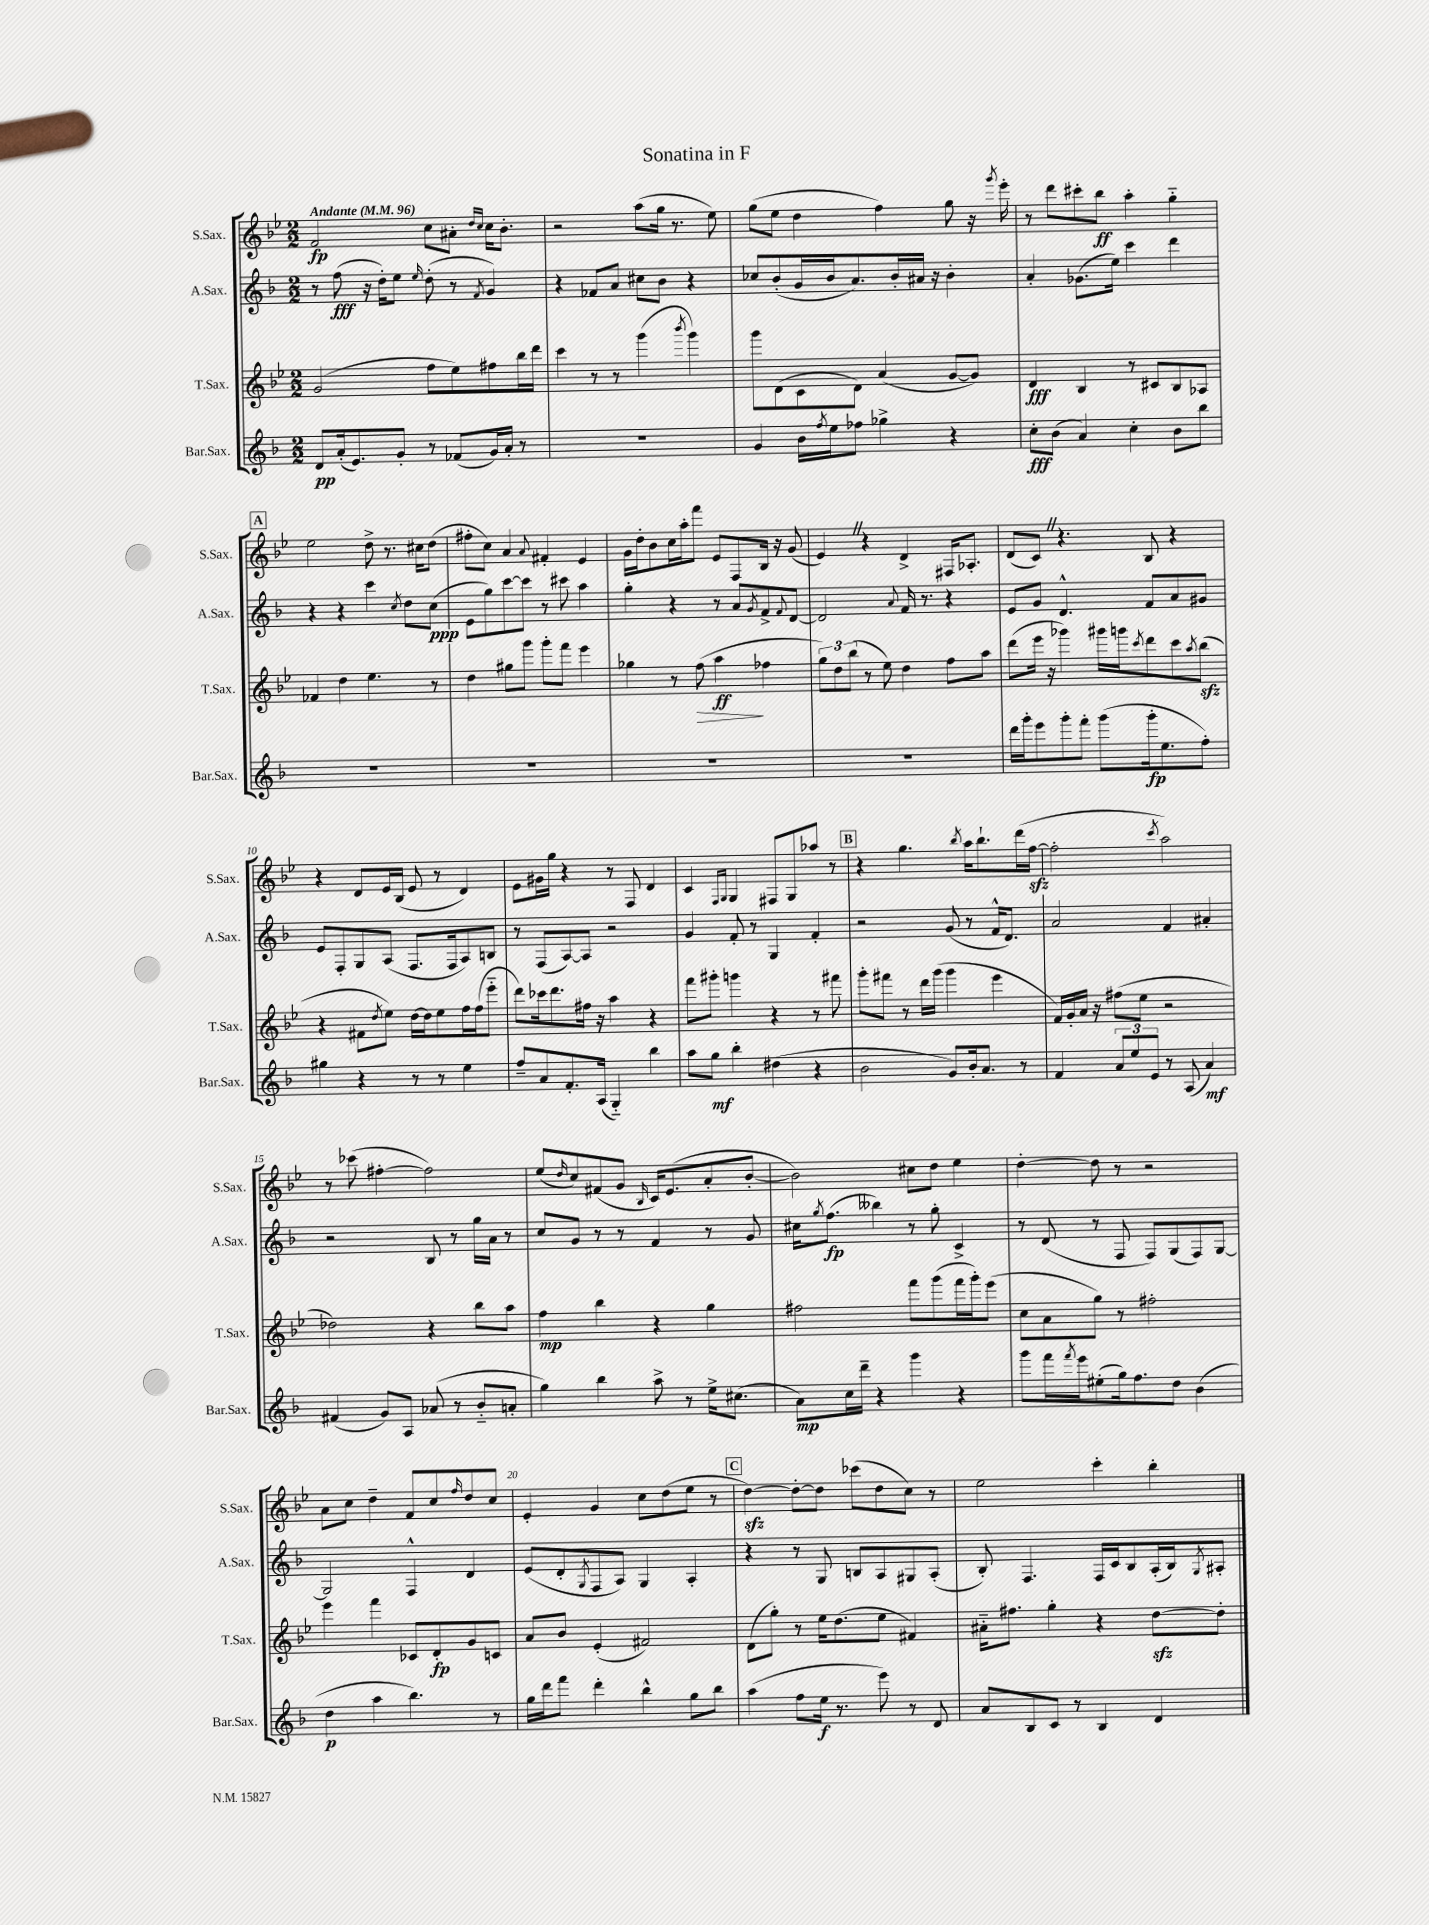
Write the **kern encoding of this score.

**kern	**dynam	**kern	**dynam	**kern	**dynam	**kern	**dynam
*part4	*part4	*part3	*part3	*part2	*part2	*part1	*part1
*staff4	*staff4	*staff3	*staff3	*staff2	*staff2	*staff1	*staff1
*I"Bar.Sax.	*	*I"T.Sax.	*	*I"A.Sax.	*	*I"S.Sax.	*
*I'Bar.Sax.	*	*I'T.Sax.	*	*I'A.Sax.	*	*I'S.Sax.	*
*clefG2	*	*clefG2	*	*clefG2	*	*clefG2	*
*k[b-]	*	*k[b-e-]	*	*k[b-]	*	*k[b-e-]	*
*M2/2	*	*M2/2	*	*M2/2	*	*M2/2	*
*MM96	*	*MM96	*	*MM96	*	*MM96	*
=1	=1	=1	=1	=1	=1	=1	=1
!	!	!	!	!	!	!LO:TX:a:B:t=Andante	!
8d/L	pp	(2g/	.	8r	.	2f/	fp
(16a'/k	.	.	.	(8ff\	fff	.	.
8.e/)	.	.	.	.	.	.	.
.	.	.	.	16r	.	.	.
.	.	.	.	16dd'\KL)	.	.	.
8g'/J	.	.	.	8ee\J	.	.	.
.	.	.	.	16qqee/	.	.	.
8r	.	8ff\L	.	(8dd'\	.	8cc\L	.
(8f-X/L	.	8ee-\)	.	8r	.	8a#X'\J	.
.	.	.	.	.	.	16qqdd/LL	.
.	.	.	.	8qf/	.	16qqcc/JJ	.
16g/L)	.	8ff#X\	.	4g/)	.	16cc\KL	.
16a'/JJ	.	.	.	.	.	8.b-'\J	.
8r	.	16bb-\L	.	.	.	.	.
.	.	16ddd\JJ	.	.	.	.	.
=2	=2	=2	=2	=2	=2	=2	=2
1r	.	4ccc\	.	4r	.	2r	.
.	.	8r	.	8f-X/L	.	.	.
.	.	8r	.	8a/J	.	.	.
.	.	(4ggg\	.	8cc#X\L	.	(8aa\L	.
.	.	.	.	8b-\J	.	16gg\Jk	.
.	.	.	.	.	.	8.r	.
.	.	8qbbb-/	.	.	.	.	.
.	.	4ggg\)	.	4r	.	.	.
.	.	.	.	.	.	8ee-\)	.
=3	=3	=3	=3	=3	=3	=3	=3
4g/	.	8ggg\L	.	8cc-X/L	.	(8gg\L	.
.	.	(8d\	.	(8b-'/	.	8ee-\J	.
16b-\LL	.	8c\	.	16g/L	.	4dd\	.
8qff/	.	.	.	.	.	.	.
16ee\J	.	.	.	16b-/J	.	.	.
8ff-X\J	.	8d\J)	.	8.a/)	.	.	.
4gg-X^\	.	(4a/	.	.	.	4ff\)	.
.	.	.	.	16b-'/L	.	.	.
.	.	.	.	16a#X/JJ	.	.	.
.	.	.	.	16r	.	.	.
4r	.	[8g/L	.	4b-'\	.	8gg\	.
.	.	8g/J])	.	.	.	16r	.
.	.	.	.	.	.	8qggg/	.
.	.	.	.	.	.	16eee-'\	.
=4	=4	=4	=4	=4	=4	=4	=4
8cc'\L	fff	4d/	fff	4a'/	.	8r	.
(8b-\J	.	.	.	.	.	8ddd\L	.
4a/)	.	4B-/	.	(8.g-X\L	.	8ccc#X'\	.
.	.	.	.	.	.	8bb-\J	ff
.	.	.	.	16ee\Jk)	.	.	.
4cc'\	.	8r	.	4ccc\	.	4aa'\	.
.	.	8c#X/L	.	.	.	.	.
8b-\L	.	8B-/	.	4ddd\	.	4gg\	.
8bb-\J	.	8A-X/J	.	.	.	.	.
!!LO:LB:g=z
!!LO:REH:place=s1:t=A
=5	=5	=5	=5	=5	=5	=5	=5
1r	.	4f-X/	.	4r	.	2ee-\	.
.	.	4dd\	.	4r	.	.	.
.	.	4.ee-\	.	4ccc\	.	8dd^\	.
.	.	.	.	.	.	8.r	.
.	.	.	.	8qcc/	.	.	.
.	.	.	.	8dd\L	.	.	.
.	.	.	.	.	.	16cc#X\KL	.
.	.	8r	.	(8cc\J	ppp	(8dd\J	.
=6	=6	=6	=6	=6	=6	=6	=6
1r	.	4dd\	.	8e\L	.	8ff#X'\L	.
.	.	.	.	8gg\)	.	8cc\J)	.
.	.	8gg#X\L	.	[8ccc\	.	4a/	.
.	.	8ggg\J	.	8ccc\J]	.	.	.
.	.	.	.	.	.	8qqa/	.
.	.	8ggg'\L	.	8r	.	4f#X'/	.
.	.	8fff\J	.	8ccc#X\	.	.	.
.	.	4eee-\	.	4aa\	.	4e-/	.
=7	=7	=7	=7	=7	=7	=7	=7
1r	.	4gg-X\	.	4gg'\	.	16g\LL	.
.	.	.	.	.	.	16dd'\J	.
.	.	.	.	.	.	8b-\	.
.	.	8r	.	4r	.	16cc\L	.
.	.	.	.	.	.	16aa'\J	.
!	!	!	!LO:HP:b	!	!	!	!
.	.	(8ff\	>	.	.	8fff\J	.
.	.	4aa\	ff	8r	.	8e-/L	.
.	.	.	.	8a/L	.	8F/	.
.	.	.	.	8qg/	.	.	.
.	.	4ff-X\	]	8f^/	.	16B-/Jk	.
.	.	.	.	.	.	16r	.
.	.	.	.	8qqf/	.	.	.
.	.	.	.	[8d/J	.	(8g/	.
=8	=8	=8	=8	=8	=8	=8	=8
1r	.	12gg\L)	.	2d/]	.	4e-Z/)	.
.	.	12dd\	.	.	.	.	.
.	.	(12bb-\J	.	.	.	.	.
.	.	8r	.	.	.	4r	.
.	.	8ee-\)	.	.	.	.	.
.	.	.	.	8qqa/	.	.	.
.	.	4dd\	.	16f/	.	4d^/	.
.	.	.	.	8.r	.	.	.
.	.	8ff\L	.	4r	.	16F#X/KL	.
.	.	.	.	.	.	8.A-X'/J	.
.	.	8aa\J	.	.	.	.	.
=9	=9	=9	=9	=9	=9	=9	=9
16ddd\LL	.	(8ddd\L	.	8e/L	.	(8d/L	.
16ggg'\J	.	.	.	.	.	.	.
8eee\	.	16eee-\Jk	.	8g/J	.	8cZ/J)	.
.	.	16r	.	.	.	.	.
8ggg'\	.	4ggg-X\)	.	4.d^^/	.	4.r	.
8fff'\J	.	.	.	.	.	.	.
(8ggg\L	.	16ggg#X\LL	.	.	.	.	.
.	.	16gggn\J	.	.	.	.	.
.	.	8qccc/	.	.	.	.	.
16ggg'\k	fp	8ddd\	.	8f/L	.	8B-/	.
8.ee\	.	.	.	.	.	.	.
.	.	8ccc\	.	8a/	.	4r	.
.	.	8qaa/	.	.	.	.	.
8ff'\J)	.	(8bb-zz\J	.	8g#X/J	.	.	.
!!LO:LB:g=z
=10	=10	=10	=10	=10	=10	=10	=10
4gg#X\	.	4r	.	8e/L	.	4r	.
.	.	.	.	8F'/	.	.	.
4r	.	8f#X\L	.	8G/	.	8d/L	.
.	.	8qdd/	.	.	.	.	.
.	.	8ee-\J)	.	(8A/J	.	16e-/L	.
.	.	.	.	.	.	(16B-/JJ	.
8r	.	[16dd\LL	.	8.F/L	.	8e-/	.
.	.	16dd\J]	.	.	.	.	.
8r	.	8ee-\	.	.	.	8r	.
.	.	.	.	16F/k	.	.	.
4ee\	.	16ff\L	.	8A/)	.	4d/)	.
.	.	(16ff\J	.	.	.	.	.
.	.	8eee-\J	.	8Bn/J	.	.	.
=11	=11	=11	=11	=11	=11	=11	=11
8ff~/L	.	8ddd\L)	.	8r	.	8e-\L	.
8a/	.	16ccc-X\k	.	(8F/L	.	16g#X\L	.
.	.	8.ddd\	.	.	.	16gg\JJ	.
8.f'/	.	.	.	[8A/)	.	4r	.
.	.	16ff#X\Jk	.	8A/J]	.	.	.
(16A/Jk	.	16r	.	.	.	.	.
4G/)	.	4aa\	.	2r	.	8r	.
.	.	.	.	.	.	8F/	.
4bb-\	.	4r	.	.	.	4d/	.
=12	=12	=12	=12	=12	=12	=12	=12
8aa\L	.	8fff\L	.	4g/	.	4c/	.
8gg\J	mf	8ggg#X'\J	.	.	.	.	.
.	.	.	.	.	.	16qqF/LL	.
.	.	.	.	.	.	16qqG/JJ	.
4bb-'\	.	4gggn\	.	8f'/	.	4G/	.
.	.	.	.	8r	.	.	.
(4dd#X\	.	4r	.	4G/	.	8F#X/L	.
.	.	.	.	.	.	8G/	.
4r	.	8r	.	4f'/	.	8aa-X/J	.
.	.	8fff#X\	.	.	.	8r	.
!!LO:REH:place=s1:t=B
=13	=13	=13	=13	=13	=13	=13	=13
2b-\	.	8ggg'\L	.	2r	.	4r	.
.	.	8fff#X\J	.	.	.	.	.
.	.	8r	.	.	.	4.gg\	.
.	.	16ddd\LL	.	.	.	.	.
.	.	(16ggg\JJ	.	.	.	.	.
8g/L)	.	4ggg\	.	(8g/	.	.	.
.	.	.	.	.	.	8qbb-/	.
16b-'/k	.	.	.	8r	.	16aa\KL	.
8.a/J	.	.	.	.	.	8.bb-`\	.
.	.	4eee-\	.	16f^^/KL	.	.	.
.	.	.	.	8.d/J)	.	.	.
8r	.	.	.	.	.	(16ddd\L	.
.	.	.	.	.	.	[16ffzz\JJ	.
=14	=14	=14	=14	=14	=14	=14	=14
4f/	.	16f/LL)	.	2a/	.	2ff'\]	.
.	.	16g'/	.	.	.	.	.
.	.	16a/JJ	.	.	.	.	.
.	.	16r	.	.	.	.	.
12a/L	.	(8ff#X\L	.	.	.	.	.
12ee/	.	.	.	.	.	.	.
.	.	8ee-\J	.	.	.	.	.
12e/J	.	.	.	.	.	.	.
.	.	.	.	.	.	8qccc/	.
8r	.	2r	.	4f/	.	2aa\)	.
(8A/	.	.	.	.	.	.	.
4a/)	mf	.	.	4a#X'/	.	.	.
!!LO:LB:g=z
=15	=15	=15	=15	=15	=15	=15	=15
(4f#X/	.	2dd-X\)	.	2r	.	8r	.
.	.	.	.	.	.	(8ccc-X\	.
8g/L)	.	.	.	.	.	[4ff#X'\	.
8A/J	.	.	.	.	.	.	.
(8a-X/	.	4r	.	8B-/	.	2ff#\])	.
8r	.	.	.	8r	.	.	.
8b-/L	.	8bb-\L	.	16gg\LL	.	.	.
.	.	.	.	16a\JJ	.	.	.
8an'/J	.	8aa\J	.	8r	.	.	.
=16	=16	=16	=16	=16	=16	=16	=16
4gg\)	.	4ff\	mp	8cc/L	.	(8ee-/L	.
.	.	.	.	.	.	16qqdd/	.
.	.	.	.	8g/J	.	8cc/)	.
4bb-\	.	4bb-\	.	8r	.	(8f#X/	.
.	.	.	.	8r	.	8g/J	.
.	.	.	.	.	.	16qqB-/	.
8aa^\	.	4r	.	4f/	.	16c/KL)	.
.	.	.	.	.	.	(8.e-/	.
8r	.	.	.	.	.	.	.
16ee^\KL	.	4gg\	.	8r	.	8a'/	.
(8.cc#X\J	.	.	.	.	.	.	.
.	.	.	.	8g/	.	[8b-'/J	.
=17	=17	=17	=17	=17	=17	=17	=17
8a\L)	mp	2ff#X\	.	16cc#X\KL	.	2b-\])	.
.	.	.	.	8qgg/	.	.	.
.	.	.	.	(8.ff\J	fp	.	.
16cc\L	.	.	.	.	.	.	.
16ddd~\JJ	.	.	.	.	.	.	.
4r	.	.	.	4bb--X\)	.	.	.
4ggg\	.	8fff\L	.	8r	.	8cc#X\L	.
.	.	(8ggg\	.	8gg'\	.	8dd\J	.
4r	.	16fff\L	.	4c^/	.	4ee-\	.
.	.	16ggg'\J)	.	.	.	.	.
.	.	(8eee-\J	.	.	.	.	.
=18	=18	=18	=18	=18	=18	=18	=18
8ggg\L	.	8cc\L	.	8r	.	[4dd'\	.
16fff\L	.	8a\	.	(8d/	.	.	.
8qfff/	.	.	.	.	.	.	.
16eee\J	.	.	.	.	.	.	.
(8ee#X'\	.	8gg\J)	.	8r	.	8dd\]	.
16gg\k)	.	8r	.	8F/	.	8r	.
8.ff\	.	.	.	.	.	.	.
.	.	2ff#X'\	.	8F/L)	.	2r	.
8dd\J	.	.	.	(8G/	.	.	.
(4b-\	.	.	.	8F/)	.	.	.
.	.	.	.	[8G/J	.	.	.
!!LO:LB:g=z
=19	=19	=19	=19	=19	=19	=19	=19
4dd\	p	4eee-\	.	2G/]	.	8a\L	.
.	.	.	.	.	.	8cc\J	.
4aa\	.	4fff\	.	.	.	4dd~\	.
4.bb-\)	.	8c-X/L	.	4F^^/	.	8f/L	.
.	.	8d'/	fp	.	.	8cc/	.
.	.	.	.	.	.	16qqff/	.
.	.	8g/	.	4d/	.	8dd/	.
8r	.	8cn/J	.	.	.	8cc/J	.
=20	=20	=20	=20	=20	=20	=20	=20
16gg\LL	.	8a/L	.	(8e/L	.	4e-'/	.
16ddd\J	.	.	.	.	.	.	.
8fff\J	.	8b-/J	.	8d'/	.	.	.
.	.	.	.	8qG/	.	.	.
4ddd'\	.	(4e-'/	.	8F/	.	4g/	.
.	.	.	.	8A/J)	.	.	.
4bb-^^\	.	2f#X/)	.	4G/	.	8cc\L	.
.	.	.	.	.	.	(8dd\	.
8gg\L	.	.	.	4A'/	.	8ee-\J	.
8bb-\J	.	.	.	.	.	8r	.
!!LO:REH:place=s1:t=C
=21	=21	=21	=21	=21	=21	=21	=21
(4aa\	.	(8d\L	.	4r	.	[4ddzz\)	.
.	.	8gg'\J)	.	.	.	.	.
8ff\L	.	8r	.	8r	.	8dd'\L_	.
16ee\Jk	f	16ee-\KL	.	8G/	.	8dd\J]	.
8.r	.	(8.dd\	.	.	.	.	.
.	.	.	.	8Bn/L	.	(8ccc-X\L	.
8eee\)	.	8ee-\J	.	8A/	.	8dd\	.
8r	.	4f#X/)	.	8G#X/	.	8cc\J)	.
8d/	.	.	.	(8A'/J	.	8r	.
=22	=22	=22	=22	=22	=22	=22	=22
8a/L	.	16a#X\KL	.	8B-'/)	.	2ee-\	.
.	.	8.ff#X\J	.	.	.	.	.
8B-/	.	.	.	4.F/	.	.	.
8c/J	.	4gg'\	.	.	.	.	.
8r	.	.	.	.	.	.	.
4B-/	.	4r	.	16F/LL	.	4ccc'\	.
.	.	.	.	16c/J	.	.	.
.	.	.	.	8B-/	.	.	.
4d/	.	[8ddzz\L	.	(16A'/L	.	4bb-'\	.
.	.	.	.	16B-/J)	.	.	.
.	.	.	.	8qG/	.	.	.
.	.	8dd'\J]	.	8A#X'/J	.	.	.
==	==	==	==	==	==	==	==
*-	*-	*-	*-	*-	*-	*-	*-
